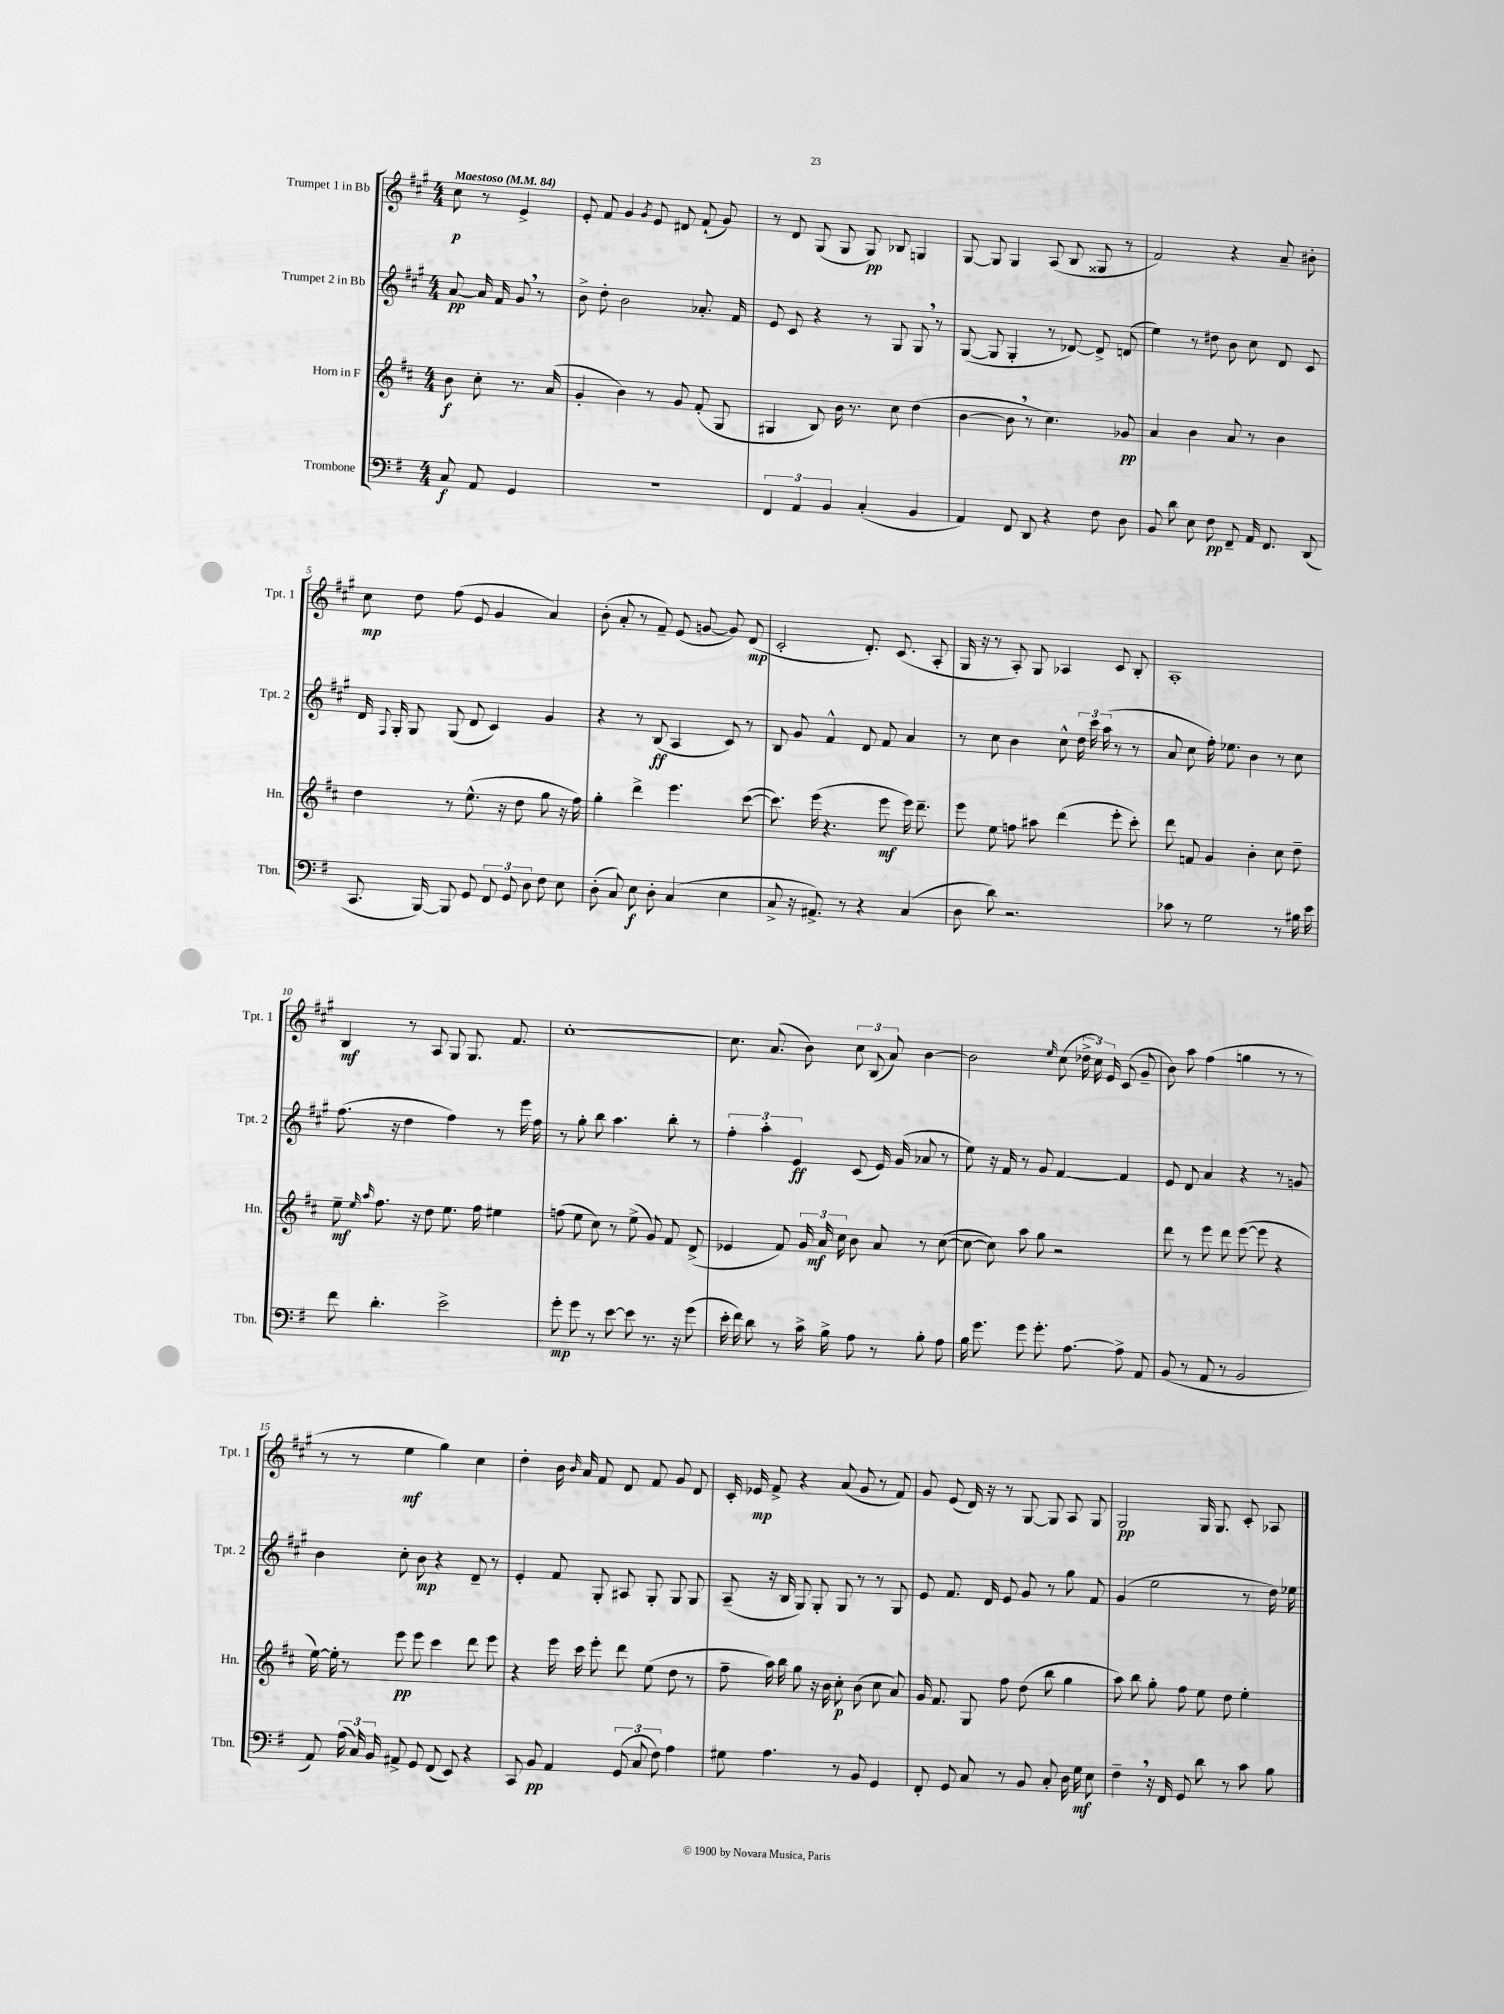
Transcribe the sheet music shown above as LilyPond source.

<<
\new StaffGroup <<
\new Staff = "s0" \with { instrumentName = "Trumpet 1 in Bb" shortInstrumentName = "Tpt. 1" } {
    \clef treble \key a \major \numericTimeSignature \time 4/4 \partial 2 \tempo "Maestoso" 4 = 84
    \autoBeamOff cis''8\p r8 e'4-> |
    e'8-. fis'8 gis'4 \acciaccatura { gis'8 } e'8 dis'8 fis'8-!( gis'8) |
    r8 d'8 gis8( gis8 gis8\pp) bes8 g4 |
    gis8~ gis8 gis4 a8( b8 gisis8 r8 |
    fis'2) r4 a'8-- bis'8-. |
    cis''8\mp d''8 fis''8( e'8 gis'4 a'4) |
    b'8-.( a'8-. r8 fis'8--) e'8( g'8~ g'8) d'8\mp( |
    cis'2-. d'8.-.) cis'8.( a8-. |
    gis16 r16 r8 a8-.) gis8 aes4 cis'8 b8-. |
    a1-. |
    b4\mf r8 a8 gis8 gis8. fis'8. |
    cis''1~-. |
    cis''8. a'8.( b'8) \tuplet 3/2 { cis''8 b8( a'8) } b'4~ |
    b'2 \grace { e''16 } cis''8( \tuplet 3/2 { des''16-> cis''16) e'16 } cis'8( gis'8-- |
    b'8) a''8 fis''4( g''4 r8 r8 |
    r8 r8 e''4\mf gis''4) cis''4 |
    d''4-. b'16 \grace { b'16 } a'16 fis'8 d'8 fis'8 gis'8 d'8 |
    cis'16-. ees'16\mp fis'8-> r4 a'8( gis'8 r8 fis'8) |
    gis'8 e'8( d'16) r16 r8 gis8~ gis8 a8 gis8 |
    gis2\pp gis16 gis8. cis'8-. aes8 \bar "|." |
}
\new Staff = "s1" \with { instrumentName = "Trumpet 2 in Bb" shortInstrumentName = "Tpt. 2" } {
    \clef treble \key a \major \numericTimeSignature \time 4/4 \partial 2
    \autoBeamOff a'8~\pp a'16 fis'16 gis'8 \breathe r8 |
    b'8-> d''8-. b'2 aes'8.-. fis'16 |
    e'8 cis'8 r4 r8 gis8 gis8 \breathe r8 |
    gis8~( gis8 gis4-. r8 des'8~) des'8-> d'8( |
    e''4) r8 dis''8 b'8 cis''8 d'8 cis'8 |
    d'16 \appoggiatura { fis8 } gis16-. gis8 gis8( d'8 cis'4) gis'4 |
    r4 r8 b8\ff( a4 cis'8) r8 |
    b8 gis'8 fis'4-^ d'8 fis'8 a'4 |
    r8 cis''8 b'4 cis''8-^ \tuplet 3/2 { d''16 cis'''16 a''16( } r8 r8 |
    a'8 cis''8 fis''16-.) ees''8. b'4 r8 cis''8 |
    fis''8.( r16 d''4 fis''4) r8 e'''16 fis''16 |
    r8 gis''8-. b''8 a''4. b''8-. r8 |
    \tuplet 3/2 { fis''4-. a''4-. e'4\ff } cis'8( e'16) gis'16( aes'8 r8 |
    e''8) r16 fis'16 r8 gis'8 fis'4~ fis'4 |
    e'8 d'8 a'4 r4 r8 g'8 |
    b'4 cis''8-. b'8\mp r4 d'8-- r8 |
    e'4-. fis'8 gis8-. ais8 gis8-. gis8 gis8 |
    a8--( r16 b16 gis8) gis8-. gis8 r8 r8 gis8 |
    e'8 fis'8. d'16 e'8 gis'8 r8 gis''8 fis'8 |
    gis'4( e''2 r8 d''16) ees''16 \bar "|." |
}
\new Staff = "s2" \with { instrumentName = "Horn in F" shortInstrumentName = "Hn." } {
    \clef treble \key d \major \numericTimeSignature \time 4/4 \partial 2
    \autoBeamOff b'8\f cis''8-. r8. a'16( |
    g'4-. b'4) r8 g'8 fis'8-.( g8 |
    gis4 b8) b'16 r8. cis''8 d''4( |
    b'4~ b'8 \breathe r8 cis''4.) ges'8\pp |
    a'4 b'4 a'8 r8 b'4 |
    d''4 r8 e''8.-^( r16 d''8 g''8 r16 fis''16) |
    g''4-. d'''4-> e'''4. cis'''8~( |
    cis'''8.) e'''16( r4. e'''8\mf e'''16) d'''8.-- |
    e'''8 e''8 f''8 ais''8 d'''4( e'''8-. cis'''8-.) |
    d'''8 f'8 g'4 b'4-. cis''8 d''8-- |
    e''8--\mf \grace { e''16 a''16 } fis''8. r16 d''8 e''8. fis''16 eis''4 |
    f''8( e''8 cis''8) r8 e''8->( g'8) fis'8 d'8->( |
    ees'4 fis'8) \tuplet 3/2 { g'16 a'16\mf cis''16 } b'8 a'8 r8 cis''8~( |
    cis''8~ cis''8) a''8 g''8 r2 |
    d'''8 r8 e'''8 d'''8 e'''8~( e'''8 r4 |
    e''16~) e''16-. r8 e'''8\pp e'''8 cis'''4 d'''8 e'''8 |
    r4 e'''16 cis'''16 e'''8-. d'''8 e''8( d''8 r8 |
    fis''8-- a''16) b''16 g''8 r16 b'16 cis''8-.\p b'8( cis''8 a'8) |
    g'16 fis'8. g8 fis''8 d''8( b''8 g''4 |
    a''8) b''8 g''8-. fis''8 e''8 d''8 e''4-. \bar "|." |
}
\new Staff = "s3" \with { instrumentName = "Trombone" shortInstrumentName = "Tbn." } {
    \clef bass \key g \major \numericTimeSignature \time 4/4 \partial 2
    \autoBeamOff c8\f a,8 g,4 |
    R1 |
    \tuplet 3/2 { fis,4 a,4 b,4 } c4-.( b,4 |
    a,4) fis,8 d,8 r4 fis8 d8 |
    b,8 d'8 e8 fis8\pp fis,8-- a,16 fis,8. d,8( |
    c,8. b,,16~) b,,8 g,8 \tuplet 3/2 { fis,8 g,8 d8 } fis8 e8 |
    d8-.( c8) e8\f d8-. c4( e4 |
    c8-> r16 ais,8.->) r8 r4 c4( |
    d8 d'8) r2. |
    ces'8 r8 g2 r8 bis16 e'16 |
    fis'8 d'4.-. e'2-> |
    g'8-.\mp g'8 r8 e'8~ e'8 r8. r16 g'8( |
    e'16-. fis'16) d'8 r8 c'16-> b16-> a8 r8 b8-. a8 |
    b16 g'8. g'8 g'8.-. a8.~ a8-> a,8 |
    b,8( r8 a,8 r8 b,2 |
    a,8) \tuplet 3/2 { a16( c16) b,16 } ais,8-> g,8 fis,8( e,8) r4 |
    c,8 b,8\pp a,4 \tuplet 3/2 { g,8( c8 fis8) } a4 |
    gis8 a4. r8 b,8 g,4 |
    fis,8-. g,8 c8 r8 b,8 c8-. d16 g16\mf e8 |
    fis4-- \breathe r16 fis,16 g,8 d'8 r8 c'8 b8 \bar "|." |
}
>>
>>
